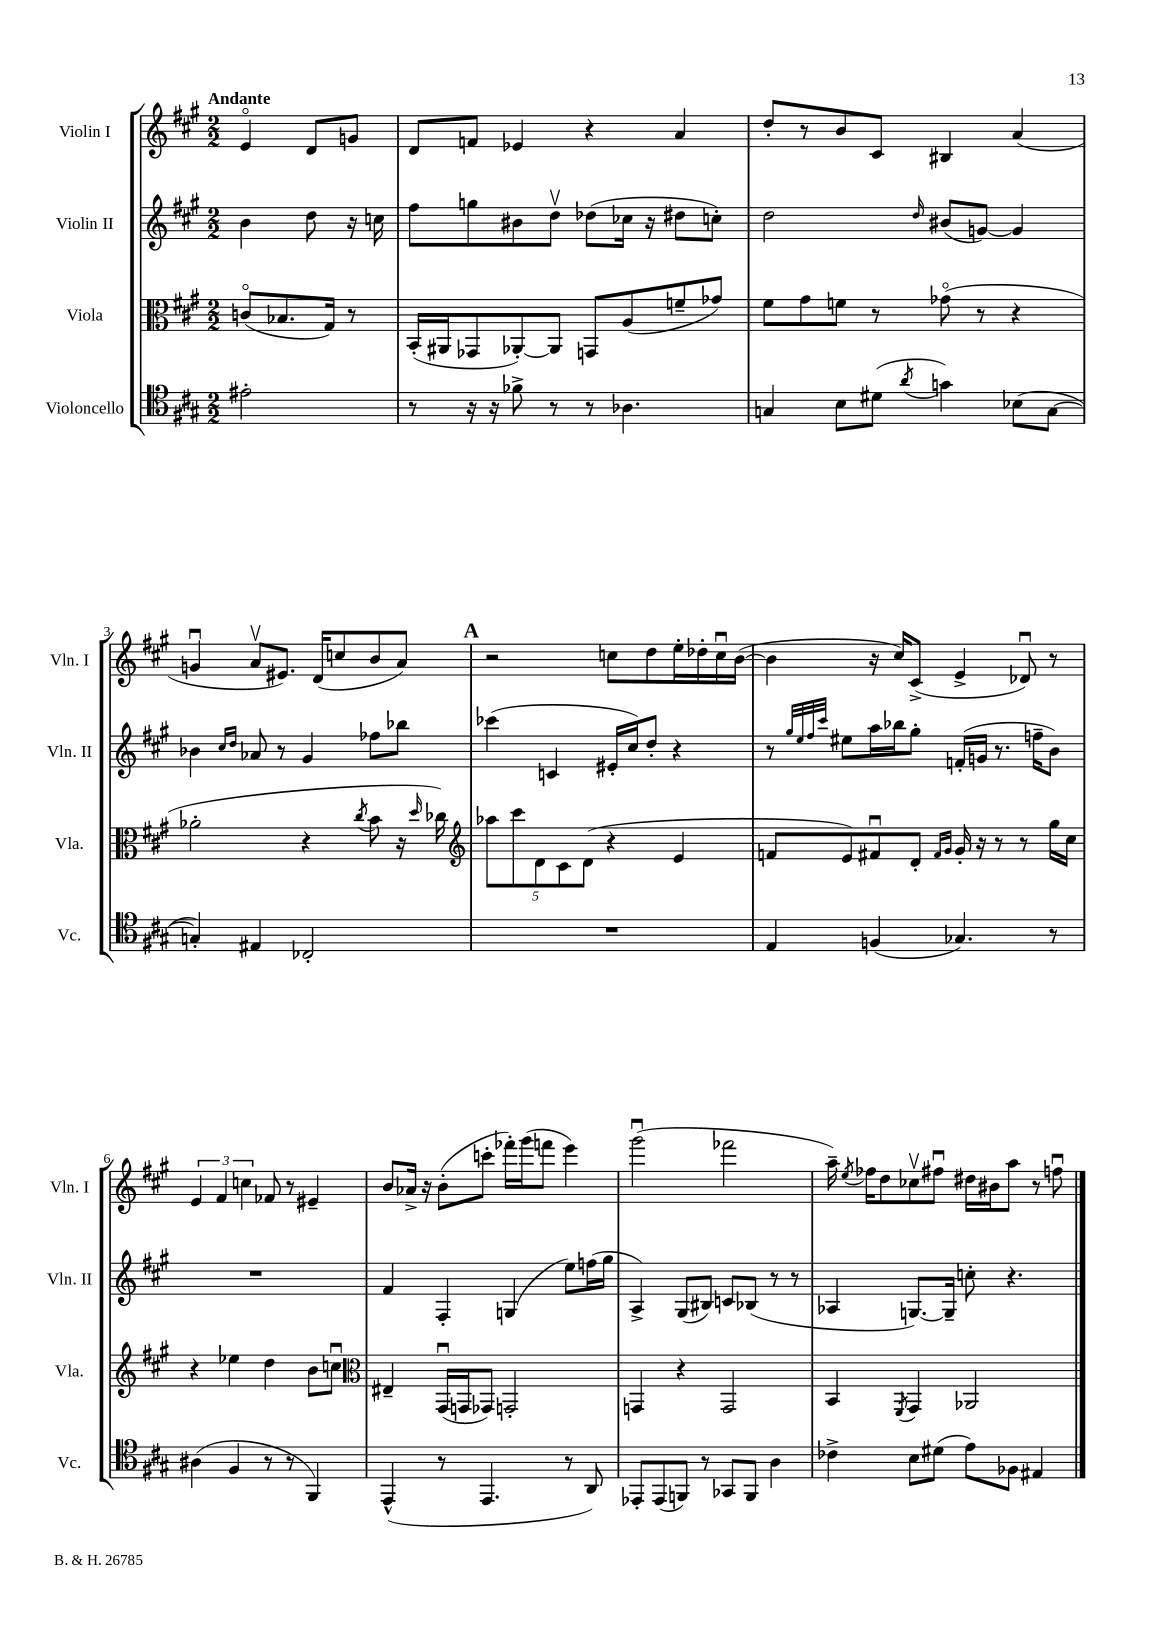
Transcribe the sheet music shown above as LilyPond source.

<<
\new StaffGroup <<
\new Staff = "s0" \with { instrumentName = "Violin I" shortInstrumentName = "Vln. I" } {
    \clef treble \key a \major \numericTimeSignature \time 2/2 \partial 2 \tempo "Andante"
    \autoBeamOff e'4\flageolet d'8[ g'8] |
    d'8[ f'8] ees'4 r4 a'4 |
    d''8[-. r8 b'8 cis'8] bis4 a'4( |
    g'4\downbow a'8[\upbow eis'8.]) d'16[( c''8 b'8 a'8]) |
    \mark \markup { \bold "A" } r2 c''8[ d''8 e''16-. des''16-. c''16\downbow b'16]~( |
    b'4 r16 cis''16[) cis'8]->( e'4-> des'8\downbow) r8 |
    \tuplet 3/2 { e'4 fis'4 c''4 } fes'8 r8 eis'4-- |
    b'8[ aes'16]-> r16 b'8[-.( c'''8]-. fes'''16[-.) gis'''16( f'''8] e'''4) |
    gis'''2\downbow( fes'''2 |
    a''16--) \acciaccatura { e''8 } fes''16[ d''8 ces''8\upbow fis''8]\downbow dis''16[ bis'16 a''8] r8 f''8\downbow \bar "|." |
}
\new Staff = "s1" \with { instrumentName = "Violin II" shortInstrumentName = "Vln. II" } {
    \clef treble \key a \major \numericTimeSignature \time 2/2 \partial 2
    \autoBeamOff b'4 d''8 r16 c''16 |
    fis''8[ g''8 bis'8 d''8]\upbow des''8[( ces''16] r16 dis''8[ c''8]-.) |
    d''2 \grace { d''16 } bis'8[( g'8]~) g'4 |
    bes'4 \grace { cis''16[ d''16] } aes'8 r8 gis'4 fes''8[ bes''8] |
    \mark \markup { \bold "A" } ces'''4( c'4 eis'16[-. cis''16) d''8]-. r4 |
    r8 \grace { gis''32[ e''32 fis''32 cis'''32] } eis''8[ a''16 bes''16 gis''8]-. f'16[-.( g'16] r8. f''16[-- b'8]) |
    R1 |
    fis'4 fis4-. g4( e''8[) f''16( gis''16] |
    a4->) gis8[( bis8]) c'8[ bes8]( r8 r8 |
    aes4 g8.[~) g16]-- c''8-. r4. \bar "|." |
}
\new Staff = "s2" \with { instrumentName = "Viola" shortInstrumentName = "Vla." } {
    \clef alto \key a \major \numericTimeSignature \time 2/2 \partial 2
    \autoBeamOff c'8[\flageolet( bes8. gis16]) r8 |
    b,16[-.( ais,16 ges,8 aes,8~-.) aes,8] g,8[ a8( f'8-- ges'8]) |
    fis'8[ gis'8 f'8] r8 ges'8\flageolet( r8 r4 |
    aes'2-. r4 \acciaccatura { cis''8 } b'8 r16 \grace { d''16 } ces''16) |
    \mark \markup { \bold "A" } \clef treble \tuplet 5/4 { aes''8[ cis'''8 d'8 cis'8 d'8]( } r4 e'4 |
    f'8[ e'8) fis'8\downbow d'8]-. \grace { fis'16[ gis'16] } gis'16-. r16 r8 r8 gis''16[ cis''16] |
    r4 ees''4 d''4 b'8[ c''8]\downbow |
    \clef alto eis4-- gis,16[\downbow( g,16 ges,8]) g,2-. |
    g,4 r4 g,2 |
    b,4 \acciaccatura { fis,8 } gis,4 aes,2 \bar "|." |
}
\new Staff = "s3" \with { instrumentName = "Violoncello" shortInstrumentName = "Vc." } {
    \clef tenor \key a \major \numericTimeSignature \time 2/2 \partial 2
    \autoBeamOff eis'2-. |
    r8 r16 r16 fes'8-> r8 r8 aes4. |
    g4 b8[ dis'8]( \acciaccatura { a'8 } g'4) bes8[( g8]~ |
    g4-.) eis4 ces2-. |
    \mark \markup { \bold "A" } R1 |
    e4 f4( ges4.) r8 |
    ais4( fis4 r8 r8 fis,4) |
    e,4-^( r8 e,4. r8 a,8) |
    ees,8[-. ees,8( f,8]) r8 ges,8[ f,8] a4 |
    ces'4-> b8[ dis'8]( e'8[) fes8] eis4 \bar "|." |
}
>>
>>
